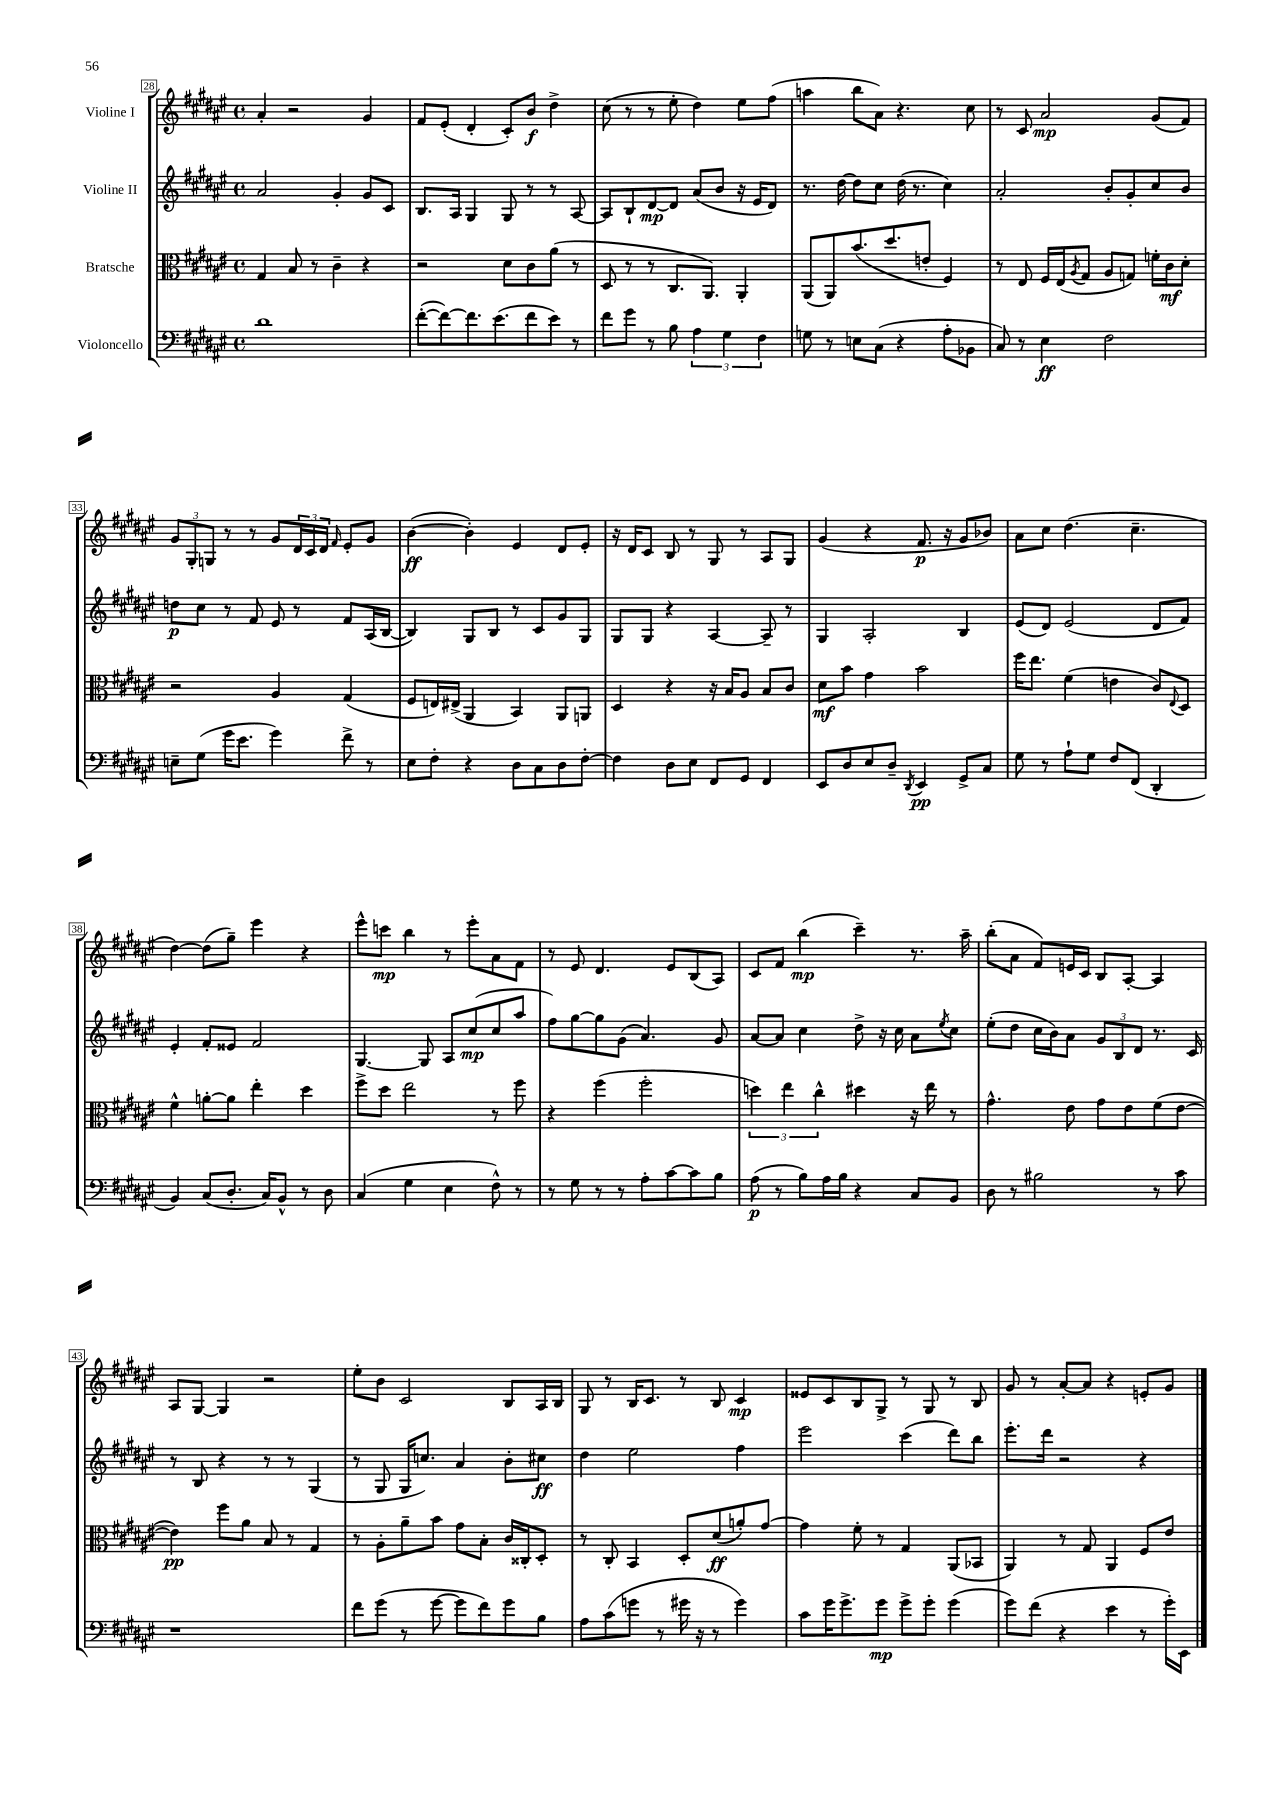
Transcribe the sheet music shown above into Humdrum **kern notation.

**kern	**dynam	**kern	**dynam	**kern	**dynam	**kern	**dynam
*part4	*part4	*part3	*part3	*part2	*part2	*part1	*part1
*staff4	*staff4	*staff3	*staff3	*staff2	*staff2	*staff1	*staff1
*I"Violoncello	*	*I"Bratsche	*	*I"Violine II	*	*I"Violine I	*
*clefF4	*	*clefC3	*	*clefG2	*	*clefG2	*
*k[f#c#g#d#a#e#]	*	*k[f#c#g#d#a#e#]	*	*k[f#c#g#d#a#e#]	*	*k[f#c#g#d#a#e#]	*
*M4/4	*	*M4/4	*	*M4/4	*	*M4/4	*
*met(c)	*	*met(c)	*	*met(c)	*	*met(c)	*
=28	=28	=28	=28	=28	=28	=28	=28
1d#	.	4G#/	.	2a#/	.	4a#'/	.
.	.	8B/	.	.	.	2r	.
.	.	8r	.	.	.	.	.
.	.	4c#~\	.	4g#'/	.	.	.
.	.	4r	.	8g#/L	.	4g#/	.
.	.	.	.	8c#/J	.	.	.
=29	=29	=29	=29	=29	=29	=29	=29
([8f#'\L	.	2r	.	8.B/L	.	8f#/L	.
8f#\_)	.	.	.	.	.	(8e#'/J	.
.	.	.	.	16A#/Jk	.	.	.
8.f#\]	.	.	.	4G#/	.	4d#'/	.
(8.e#\	.	.	.	.	.	.	.
.	.	8d#\L	.	8G#/	.	8c#'/L)	.
8f#\	.	8c#\	.	8r	.	8b/J	f
8e#\J)	.	(8a#\J	.	8r	.	4dd#^\	.
8r	.	8r	.	[8A#/	.	.	.
=30	=30	=30	=30	=30	=30	=30	=30
8f#\L	.	8D#/	.	8A#/L]	.	(8cc#\	.
8g#\J	.	8r	.	8B`/	.	8r	.
8r	.	8r	.	[8d#/	mp	8r	.
8B\	.	8.C#/L	.	8d#/J]	.	8ee#'\	.
6A#\	.	.	.	(8a#/L	.	4dd#\)	.
.	.	8.AA#/J)	.	.	.	.	.
.	.	.	.	8b/J	.	.	.
6G#\	.	.	.	.	.	.	.
.	.	4AA#'/	.	16r	.	8ee#\L	.
.	.	.	.	16e#/KL	.	.	.
6F#\	.	.	.	.	.	.	.
.	.	.	.	8d#/J)	.	(8ff#\J	.
=31	=31	=31	=31	=31	=31	=31	=31
8Gn\	.	(8AA#/L	.	8.r	.	4aan\	.
8r	.	8AA#/)	.	.	.	.	.
.	.	.	.	[16dd#\	.	.	.
8En\L	.	(8.b/	.	8dd#\L]	.	8bb\L	.
(8C#\J	.	.	.	8cc#\J	.	8a#\J)	.
.	.	8.dd#/	.	.	.	.	.
4r	.	.	.	(16dd#\	.	4.r	.
.	.	.	.	8.r	.	.	.
.	.	8en'/J	.	.	.	.	.
8A#'\L	.	4F#/)	.	4cc#\)	.	.	.
8BB-X\J	.	.	.	.	.	8cc#\	.
=32	=32	=32	=32	=32	=32	=32	=32
8C#/)	.	8r	.	2a#'/	.	8r	.
8r	.	8E#/	.	.	.	8c#/	.
4E#\	ff	16F#/LL	.	.	.	2a#/	mp
.	.	(16E#/J	.	.	.	.	.
.	.	8qA#/	.	.	.	.	.
.	.	8G#/J	.	.	.	.	.
2F#\	.	8A#/L	.	8b'/L	.	.	.
.	.	8Gn/J)	.	8g#'/	.	.	.
.	.	16fn'\LL	.	8cc#/	.	(8g#/L	.
.	.	16c#\J	mf	.	.	.	.
.	.	8d#'\J	.	8b/J	.	8f#/J)	.
!!LO:LB:g=z
=33	=33	=33	=33	=33	=33	=33	=33
8En~\L	.	2r	.	8ddn\L	p	12g#/L	.
.	.	.	.	.	.	12G#'/	.
(8G#\J	.	.	.	8cc#\J	.	.	.
.	.	.	.	.	.	12Gn/J	.
16g#\KL	.	.	.	8r	.	8r	.
8.e#\J	.	.	.	.	.	.	.
.	.	.	.	8f#/	.	8r	.
4g#\)	.	4A#/	.	8e#/	.	8g#/L	.
.	.	.	.	8r	.	24d#/L	.
.	.	.	.	.	.	24c#/	.
.	.	.	.	.	.	24d#/JJ	.
.	.	.	.	.	.	16qqf#/	.
8f#^\	.	(4G#/	.	8f#/L	.	8e#'/L	.
8r	.	.	.	(16A#/L	.	8g#/J	.
.	.	.	.	[16B/JJ	.	.	.
=34	=34	=34	=34	=34	=34	=34	=34
8E#\L	.	8F#/L	.	4B/])	.	([4b\	ff
8F#'\J	.	16En/L)	.	.	.	.	.
.	.	(16E#X^/JJ	.	.	.	.	.
4r	.	4AA#/	.	8G#/L	.	4b'\])	.
.	.	.	.	8B/J	.	.	.
8D#\L	.	4BB/)	.	8r	.	4e#/	.
8C#\	.	.	.	8c#/L	.	.	.
8D#\	.	8AA#/L	.	8g#/	.	8d#/L	.
[8F#'\J	.	8AAn/J	.	8G#/J	.	8e#'/J	.
=35	=35	=35	=35	=35	=35	=35	=35
4F#\]	.	4D#/	.	8G#/L	.	16r	.
.	.	.	.	.	.	16d#/KL	.
.	.	.	.	8G#/J	.	8c#/J	.
8D#\L	.	4r	.	4r	.	8B/	.
8E#\J	.	.	.	.	.	8r	.
8FF#/L	.	16r	.	[4A#/	.	8G#/	.
.	.	16B/KL	.	.	.	.	.
8GG#/J	.	8A#/J	.	.	.	8r	.
4FF#/	.	8B/L	.	8A#~/]	.	8A#/L	.
.	.	8c#/J	.	8r	.	8G#/J	.
=36	=36	=36	=36	=36	=36	=36	=36
8EE#/L	.	8d#\L	mf	4G#/	.	(4g#/	.
8D#/	.	8b\J	.	.	.	.	.
8E#/	.	4g#\	.	2A#'/	.	4r	.
8D#~/J	.	.	.	.	.	.	.
8qDD#/	.	.	.	.	.	.	.
4EE#/	pp	2b\	.	.	.	8.f#/	p
.	.	.	.	.	.	16r	.
8GG#^/L	.	.	.	4B/	.	8g#/L	.
8C#/J	.	.	.	.	.	8b-X/J)	.
=37	=37	=37	=37	=37	=37	=37	=37
8G#\	.	16ff#\KL	.	(8e#/L	.	8a#\L	.
.	.	8.ee#\J	.	.	.	.	.
8r	.	.	.	8d#/J)	.	8cc#\J	.
8A#`\L	.	(4f#\	.	(2e#/	.	(4.dd#\	.
8G#\J	.	.	.	.	.	.	.
8F#/L	.	4en\	.	.	.	.	.
(8FF#/J	.	.	.	.	.	4.cc#~\	.
4DD#'/	.	8c#/L)	.	8d#/L	.	.	.
.	.	8qqE#/	.	.	.	.	.
.	.	8D#/J	.	8f#/J)	.	.	.
!!LO:LB:g=z
=38	=38	=38	=38	=38	=38	=38	=38
4BB/)	.	4f#^^\	.	4e#'/	.	[4dd#\)	.
(8C#/L	.	[8an'\L	.	8f#'/L	.	(8dd#\L]	.
8.D#'/J	.	8a\J]	.	8e##X/J	.	8gg#~\J)	.
.	.	4ee#'\	.	2f#/	.	4eee#\	.
16C#/KL)	.	.	.	.	.	.	.
8BB^^/J	.	.	.	.	.	.	.
8r	.	4dd#\	.	.	.	4r	.
8D#\	.	.	.	.	.	.	.
=39	=39	=39	=39	=39	=39	=39	=39
(4C#/	.	8ff#^\L	.	[4.G#/	.	8eee#^^\L	.
.	.	8dd#\J	.	.	.	8cccn\J	mp
4G#\	.	2ee#\	.	.	.	4bb\	.
.	.	.	.	8G#/]	.	.	.
4E#\	.	.	.	8A#/L	.	8r	.
.	.	.	.	(8cc#/	mp	8eee#'\L	.
8F#^^\)	.	8r	.	8cc#/	.	8a#\	.
8r	.	8ff#\	.	8aa#/J	.	8f#\J	.
=40	=40	=40	=40	=40	=40	=40	=40
8r	.	4r	.	8ff#\L)	.	8r	.
8G#\	.	.	.	[8gg#\	.	8e#/	.
8r	.	(4ff#\	.	8gg#\]	.	4.d#/	.
8r	.	.	.	(8g#\J	.	.	.
8A#'\L	.	2ff#'\	.	4.a#/)	.	.	.
[8c#\	.	.	.	.	.	8e#/L	.
8c#\]	.	.	.	.	.	(8B/	.
8B\J	.	.	.	8g#/	.	8A#/J)	.
=41	=41	=41	=41	=41	=41	=41	=41
(8A#\	p	6ddn\)	.	[8a#/L	.	8c#/L	.
8r	.	.	.	8a#/J]	.	8f#/J	.
.	.	6ee#\	.	.	.	.	.
8B\L)	.	.	.	4cc#\	.	(4bb\	mp
.	.	6cc#^^\	.	.	.	.	.
16A#\L	.	.	.	.	.	.	.
16B\JJ	.	.	.	.	.	.	.
4r	.	4dd#X\	.	8dd#^\	.	4ccc#~\)	.
.	.	.	.	16r	.	.	.
.	.	.	.	16cc#\	.	.	.
8C#/L	.	16r	.	8a#\L	.	8.r	.
.	.	16ee#\	.	.	.	.	.
.	.	.	.	8qee#/	.	.	.
8BB/J	.	8r	.	8cc#\J	.	.	.
.	.	.	.	.	.	16aa#~\	.
=42	=42	=42	=42	=42	=42	=42	=42
8D#\	.	4.g#^^\	.	(8ee#'\L	.	(8bb'\L	.
8r	.	.	.	8dd#\J	.	8a#\J	.
2B#X\	.	.	.	16cc#\LL	.	8f#/L)	.
.	.	.	.	16b\J)	.	.	.
.	.	8e#\	.	8a#\J	.	16en/L	.
.	.	.	.	.	.	16c#/JJ	.
.	.	8g#\L	.	12g#/L	.	8B/L	.
.	.	.	.	12B/	.	.	.
.	.	8e#\	.	.	.	[8A#'/J	.
.	.	.	.	12d#/J	.	.	.
8r	.	(8f#\	.	8.r	.	4A#/]	.
8c#\	.	[8e#\J	.	.	.	.	.
.	.	.	.	16c#/	.	.	.
!!LO:LB:g=z
=43	=43	=43	=43	=43	=43	=43	=43
1r	.	4e#\])	pp	8r	.	8A#/L	.
.	.	.	.	8B/	.	[8G#/J	.
.	.	8ff#\L	.	4r	.	4G#/]	.
.	.	8a#\J	.	.	.	.	.
.	.	8B/	.	8r	.	2r	.
.	.	8r	.	8r	.	.	.
.	.	4G#/	.	(4G#/	.	.	.
=44	=44	=44	=44	=44	=44	=44	=44
8f#\L	.	8r	.	8r	.	8ee#'\L	.
(8g#\J	.	8A#'\L	.	8G#/	.	8b\J	.
8r	.	8a#~\	.	16G#/KL	.	2c#/	.
.	.	.	.	8.ccn/J)	.	.	.
[8g#\	.	8b\J	.	.	.	.	.
8g#\L]	.	8g#\L	.	4a#/	.	.	.
8f#\)	.	8B'\J	.	.	.	.	.
8g#\	.	16c#/LL	.	8b'\L	.	8B/L	.
.	.	16C##X'/J	.	.	.	.	.
8B\J	.	8D#'/J	.	8cc#X\J	ff	16A#/L	.
.	.	.	.	.	.	16B/JJ	.
=45	=45	=45	=45	=45	=45	=45	=45
8A#\L	.	8r	.	4dd#\	.	8G#/	.
(8c#\	.	8C#'/	.	.	.	8r	.
8gn\J	.	4BB/	.	2ee#\	.	16B/KL	.
.	.	.	.	.	.	8.c#/J	.
8r	.	.	.	.	.	.	.
16g#X\	.	8D#'/L	.	.	.	8r	.
16r	.	.	.	.	.	.	.
8r	.	(8d#/	ff	.	.	8B/	.
4g#\)	.	8an'/)	.	4ff#\	.	4c#/	mp
.	.	[8g#/J	.	.	.	.	.
=46	=46	=46	=46	=46	=46	=46	=46
8c#\L	.	4g#\]	.	2eee#\	.	8e##X/L	.
16g#\K	.	.	.	.	.	8c#/	.
8.g#^\	.	.	.	.	.	.	.
.	.	8f#'\	.	.	.	8B/	.
8g#\J	mp	8r	.	.	.	8G#^/J	.
8g#^\L	.	4G#/	.	(4ccc#\	.	8r	.
8g#'\J	.	.	.	.	.	8G#/	.
(4g#\	.	(8AA#/L	.	8ddd#\L)	.	8r	.
.	.	8BB-X/J	.	8bb\J	.	8B/	.
=47	=47	=47	=47	=47	=47	=47	=47
8g#\L)	.	4AA#/)	.	8.eee#'\L	.	8g#/	.
(8f#\J	.	.	.	.	.	8r	.
.	.	.	.	16ddd#\Jk	.	.	.
4r	.	8r	.	2r	.	[8a#'/L	.
.	.	8G#/	.	.	.	8a#/J]	.
4e#\	.	4AA#/	.	.	.	4r	.
8r	.	8F#/L	.	4r	.	8en'/L	.
16g#'\LL)	.	8e#/J	.	.	.	8g#/J	.
16EE#\JJ	.	.	.	.	.	.	.
==	==	==	==	==	==	==	==
*-	*-	*-	*-	*-	*-	*-	*-
